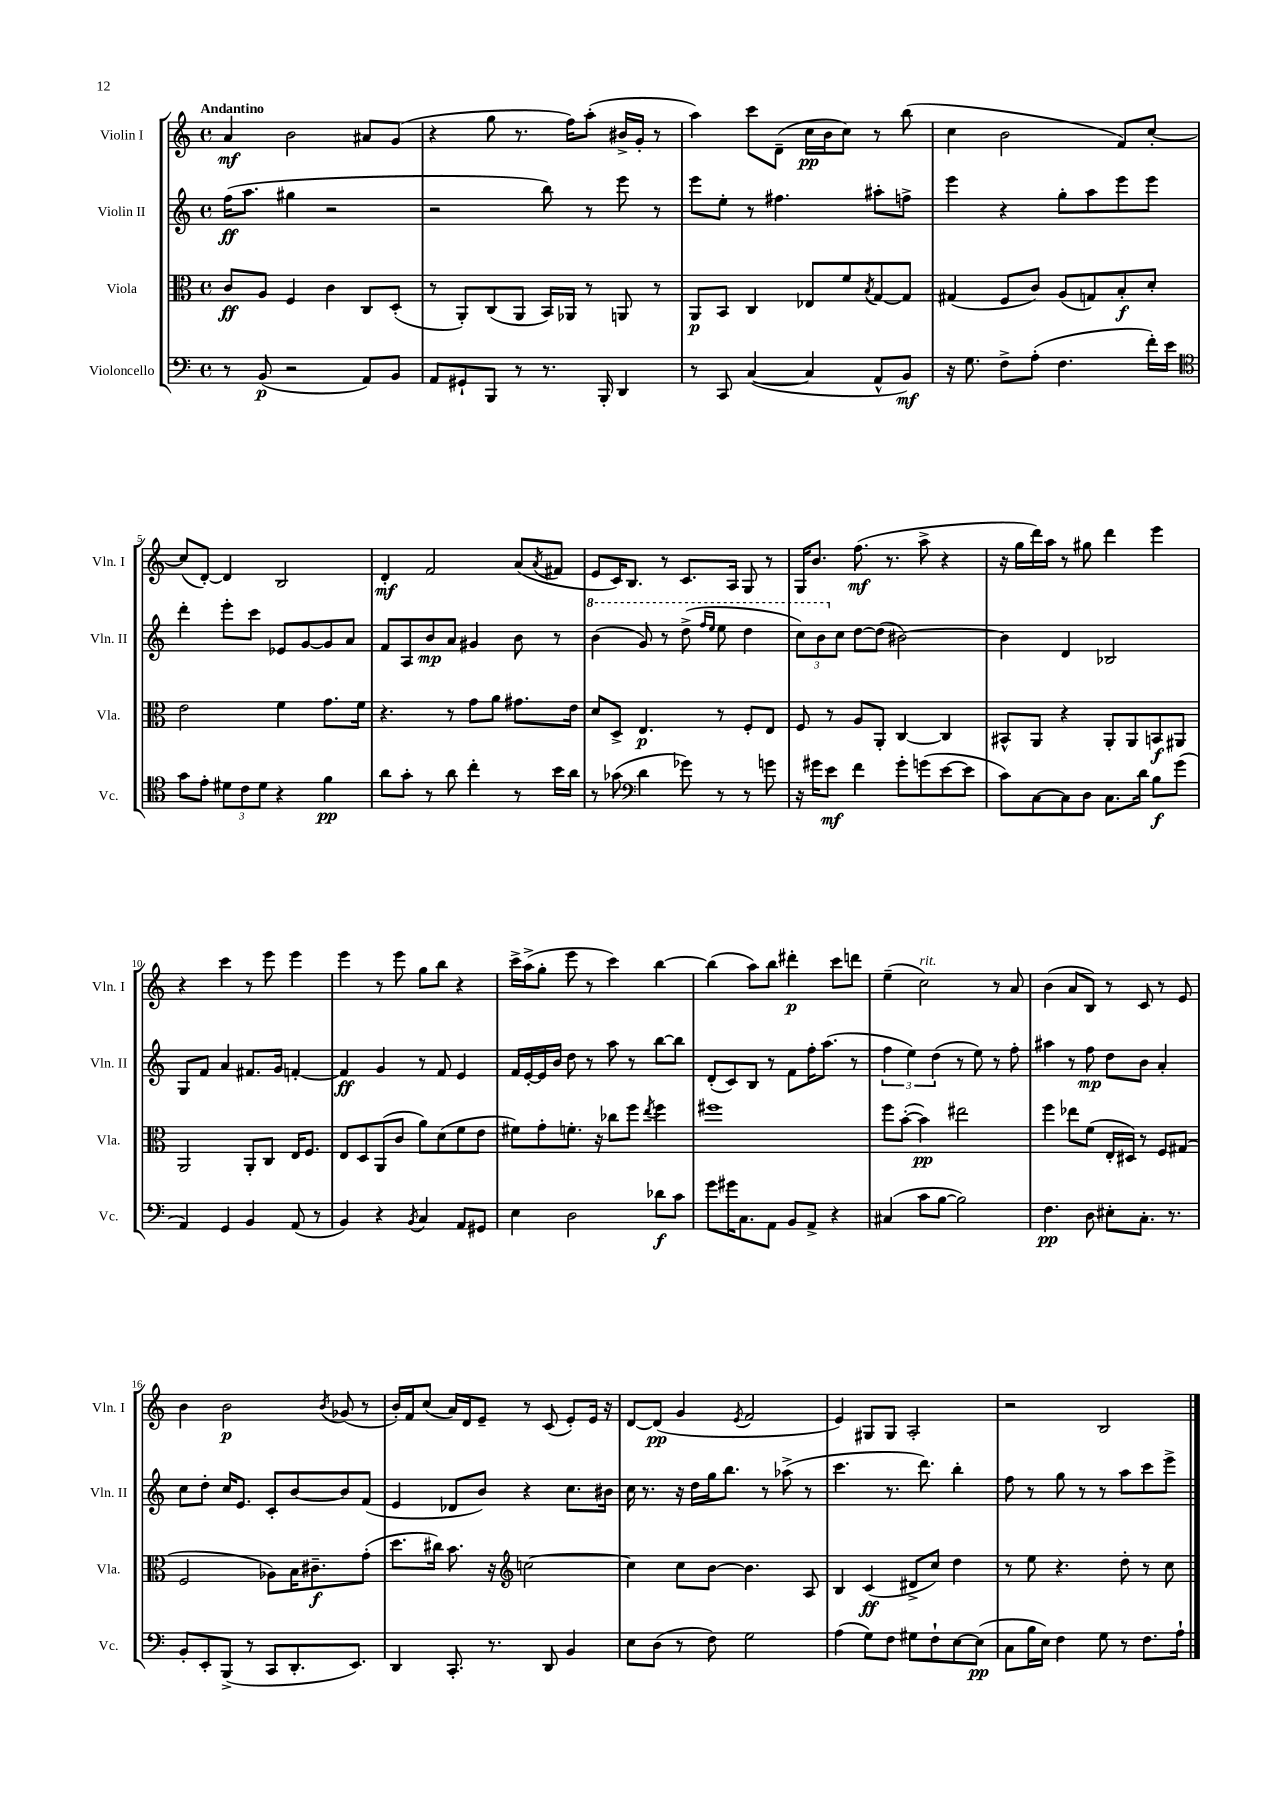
<<
\new StaffGroup <<
\new Staff = "s0" \with { instrumentName = "Violin I" shortInstrumentName = "Vln. I" } {
    \clef treble \key c \major \defaultTimeSignature \time 4/4 \tempo "Andantino"
    a'4\mf b'2 ais'8 g'8( |
    r4 g''8 r8. f''16) a''8-.( bis'16-> g'16-. r8 |
    a''4) c'''8 d'8--( c''16\pp b'16 c''8) r8 b''8( |
    c''4 b'2 f'8) c''8~-. |
    c''8( d'8~-.) d'4 b2 |
    d'4-.\mf f'2 a'8( \acciaccatura { a'8 } fis'8 |
    e'8 c'16) b8. r8 c'8. a16 g8 r8 |
    g16 b'8. f''8.\mf( r8. a''8-> r4 |
    r16 g''16 d'''16) a''16 r8 gis''8 d'''4 e'''4 |
    r4 c'''4 r8 e'''8 e'''4 |
    e'''4 r8 e'''8 g''8 b''8 r4 |
    c'''16-> a''16->( g''8-. e'''8 r8 c'''4) b''4~ |
    b''4( a''8) b''8 dis'''4-.\p c'''8 d'''8 |
    e''4--( c''2^\markup { \italic "rit." }) r8 a'8 |
    b'4( a'8 b8) r8 c'8 r8 e'8 |
    b'4 b'2\p \acciaccatura { b'8 } ges'8( r8 |
    b'16-.) f'16 c''8( a'16) d'16 e'8-- r8 c'8( e'8-.) e'16 r16 |
    d'8~ d'8\pp( g'4 \acciaccatura { e'8 } f'2 |
    e'4) gis8 gis8 a2-. |
    r2 b2 \bar "|." |
}
\new Staff = "s1" \with { instrumentName = "Violin II" shortInstrumentName = "Vln. II" } {
    \clef treble \key c \major \defaultTimeSignature \time 4/4
    f''16\ff( a''8. gis''4 r2 |
    r2 b''8) r8 e'''8 r8 |
    e'''8 e''8-. r8 fis''4. ais''8-. f''8-> |
    e'''4 r4 g''8-. a''8 e'''8 e'''8 |
    d'''4-. e'''8-. c'''8 ees'8 g'8~ g'8 a'8 |
    f'8 a8 b'8\mp a'8 gis'4 b'8 r8 |
    \ottava #1 b''4( g''8) r8 d'''8->( \grace { f'''16 e'''16 } e'''8 d'''4 |
    \tuplet 3/2 { c'''8) b''8 \ottava #0 c''8 } d''8~ d''8( bis'2~) |
    bis'4 d'4 bes2 |
    g8 f'8 a'4 fis'8. g'16 f'4~-. |
    f'4\ff g'4 r8 f'8 e'4 |
    f'16 e'16~-. e'16 b'16 d''8 r8 a''8 r8 b''8~ b''8 |
    d'8-.( c'8) b8 r8 f'8 f''16-. a''8.( r8 |
    \tuplet 3/2 { f''4 e''4) d''4( } r8 e''8) r8 f''8-. |
    ais''4 r8 f''8\mp d''8 b'8 a'4-. |
    c''8 d''8-. c''16 e'8. c'8-. b'8~ b'8 f'8( |
    e'4 des'8 b'8) r4 c''8. bis'16 |
    c''16 r8. r16 d''16 g''16 b''8. r8 aes''8->( r8 |
    c'''4. r8. d'''8.) b''4-. |
    f''8 r8 g''8 r8 r8 a''8 c'''8 e'''8-> \bar "|." |
}
\new Staff = "s2" \with { instrumentName = "Viola" shortInstrumentName = "Vla." } {
    \clef alto \key c \major \defaultTimeSignature \time 4/4
    c'8\ff a8 f4 c'4 c8 d8-.( |
    r8 a,8-.) c8( a,8 b,16) aes,16 r8 a,8 r8 |
    a,8\p b,8 c4 ees8 f'8 \acciaccatura { b8 } g8~ g8 |
    gis4( f8 c'8) a8( g8) b8-.\f d'8-. |
    e'2 f'4 g'8. f'16 |
    r4. r8 g'8 a'8 gis'8. e'16 |
    d'8 d8-> e4.\p r8 f8-. e8 |
    f8 r8 a8 a,8-. c4~ c4 |
    bis,8-^ a,8 r4 a,8-. a,8 b,8\f ais,8 |
    a,2 a,8-. c8 e16 f8. |
    e8 d8 a,8( c'8 a'8) d'8( f'8 e'8 |
    fis'8) g'8-. f'8.-. r16 ces''8 f''8 \acciaccatura { e''8 } f''4 |
    fis''1 |
    f''8 b'8~-.( b'4\pp) eis''2 |
    f''4 ees''8 f'8( e16-. dis16) r8 f8 gis8( |
    f2 aes8) b16 cis'8.--\f g'8-.( |
    d''8. cis''16) b'8. r16 \clef treble c''2~ |
    c''4 c''8 b'8~ b'4. a8 |
    b4 c'4\ff( dis'8-> c''8) d''4 |
    r8 e''8 r4. d''8-. r8 c''8 \bar "|." |
}
\new Staff = "s3" \with { instrumentName = "Violoncello" shortInstrumentName = "Vc." } {
    \clef bass \key c \major \defaultTimeSignature \time 4/4
    r8 b,8\p( r2 a,8) b,8 |
    a,8 gis,8-! b,,8 r8 r8. b,,16-. d,4 |
    r8 c,8 c4~( c4 a,8-^ b,8\mf) |
    r16 g8. f8-> a8-.( f4. f'16-.) e'16 |
    \clef tenor g'8 e'8-. \tuplet 3/2 { dis'8 c'8 dis'8 } r4 f'4\pp |
    a'8 g'8-. r8 a'8 c''4-. r8 b'16 a'16 |
    r8 ges'8( \clef bass d'4 ges'8) r8 r8 g'8 |
    r16 gis'16 e'8\mf f'4 gis'8-. g'8( e'8~ e'8 |
    c'8) c8~ c8 d8 c8. d'16 b8\f g'8( |
    a,4) g,4 b,4 a,8( r8 |
    b,4) r4 \acciaccatura { b,8 } c4 a,8 gis,8 |
    e4 d2 des'8\f c'8 |
    g'8 gis'16 c8. a,8 b,8 a,8-> r4 |
    cis4( c'8 b8~ b2) |
    f4.\pp d8 eis8-. c8.-. r8. |
    b,8-. e,8-. b,,8->( r8 c,8 d,8.-. e,8.) |
    d,4 c,8.-. r8. d,8 b,4 |
    e8 d8( r8 f8) g2 |
    a4( g8) f8 gis8 f8-! e8~ e8\pp( |
    c8 b16 e16) f4 g8 r8 f8. a16-! \bar "|." |
}
>>
>>
